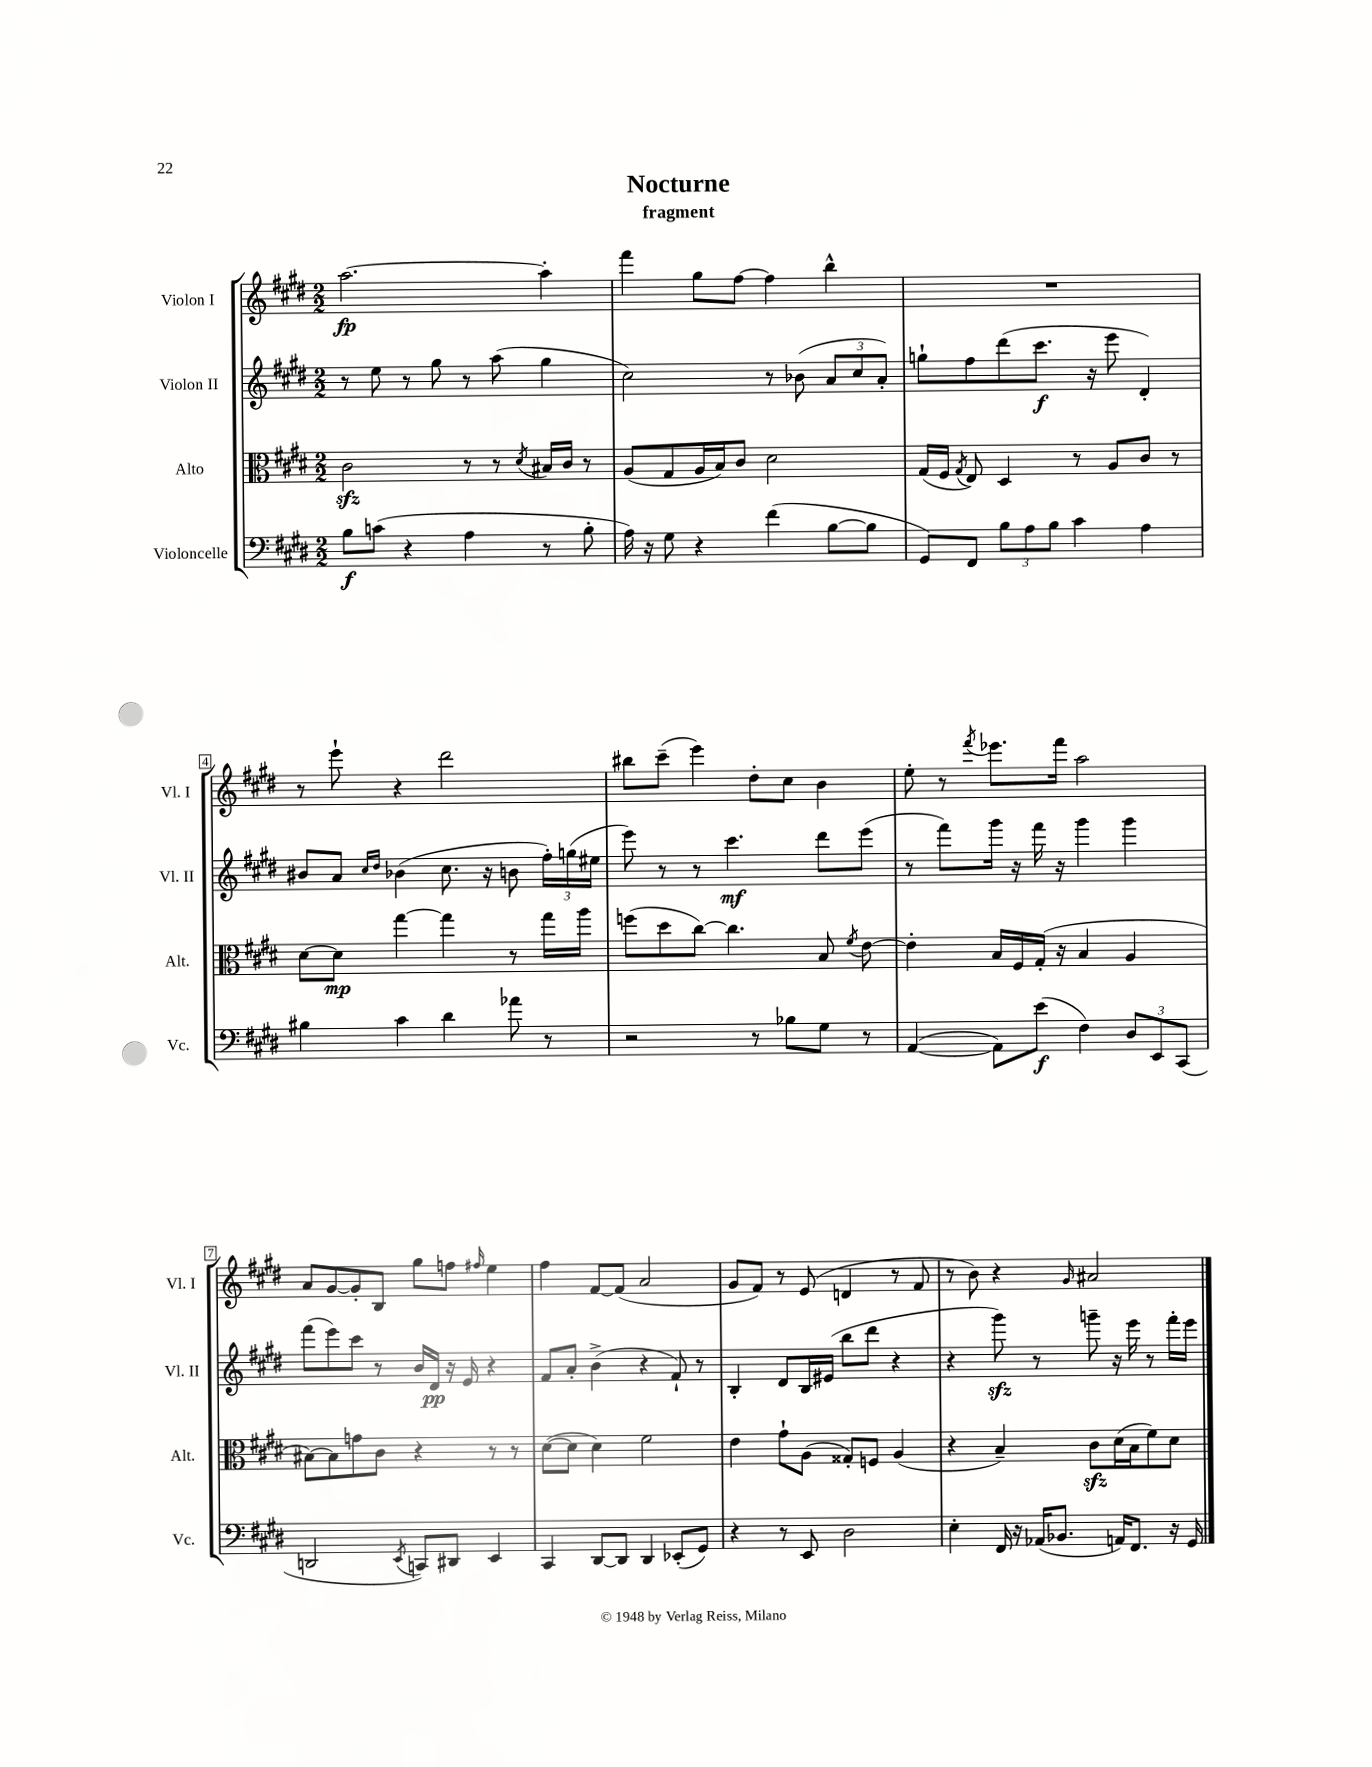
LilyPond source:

\header { title = "Nocturne" subtitle = "fragment" }
<<
\new StaffGroup <<
\new Staff = "s0" \with { instrumentName = "Violon I" shortInstrumentName = "Vl. I" } {
    \clef treble \key e \major \numericTimeSignature \time 2/2
    \autoBeamOff a''2.~\fp a''4-. |
    fis'''4 gis''8[ fis''8]~ fis''4 b''4-^ |
    R1 |
    r8 e'''8-! r4 dis'''2 |
    bis''8[ cis'''8]--( e'''4) dis''8[-. cis''8] b'4 |
    e''8-. r8 \acciaccatura { fis'''8 } ees'''8.[ fis'''16] a''2 |
    a'8[ gis'8~ gis'8-. b8] gis''8[ f''8] \grace { fis''16 } e''4 |
    fis''4 fis'8[~ fis'8]( a'2 |
    gis'8[ fis'8]) r8 e'8( d'4 r8 fis'8 |
    r8 b'8) r4 \grace { gis'16 } ais'2 \bar "|." |
}
\new Staff = "s1" \with { instrumentName = "Violon II" shortInstrumentName = "Vl. II" } {
    \clef treble \key e \major \numericTimeSignature \time 2/2
    \autoBeamOff r8 e''8 r8 gis''8 r8 a''8( gis''4 |
    cis''2) r8 bes'8( \tuplet 3/2 { a'8[ cis''8 a'8]-.) } |
    g''8[-! fis''8 dis'''8( cis'''8.]\f r16 e'''8 dis'4-.) |
    bis'8[ a'8] \grace { cis''16[ dis''16] } bes'4( cis''8. r16 b'8 \tuplet 3/2 { fis''16[-.) g''16( eis''16] } |
    e'''8) r8 r8 cis'''4.\mf dis'''8[ e'''8]( |
    r8 fis'''8[) gis'''16] r16 fis'''16 r16 gis'''4 gis'''4 |
    fis'''8[( e'''8) cis'''8] r8 b'16[ dis'16]\pp r16 e'16 r4 |
    fis'8[ a'8]-. b'4->( r4 fis'8-!) r8 |
    b4-. dis'8[ b16 eis'16]( b''8[ dis'''8] r4 |
    r4 gis'''8\sfz) r8 g'''8-- r16 e'''16 r8 fis'''16[-. e'''16] \bar "|." |
}
\new Staff = "s2" \with { instrumentName = "Alto" shortInstrumentName = "Alt." } {
    \clef alto \key e \major \numericTimeSignature \time 2/2
    \autoBeamOff cis'2\sfz r8 r8 \acciaccatura { dis'8 } bis16[ cis'16] r8 |
    a8[( gis8 a16 b16) cis'8] dis'2 |
    gis16[( fis16] \acciaccatura { gis8 } e8) dis4 r8 a8[ cis'8] r8 |
    dis'8[~ dis'8]\mp gis''4~ gis''4 r8 gis''16[ a''16] |
    f''8[( dis''8 cis''8]~) cis''4. b8 \acciaccatura { fis'8 } e'8~ |
    e'4-. b16[ fis16 gis16]-.( r16 b4 a4 |
    bis8[~) bis8 g'8 cis'8] r4 r8 r8 |
    dis'8[~( dis'8] dis'4) fis'2 |
    e'4 gis'8[-! a8]( gisis8[-.) f8] a4( |
    r4 b4--) cis'8[\sfz dis'16( b16 fis'8) dis'8] \bar "|." |
}
\new Staff = "s3" \with { instrumentName = "Violoncelle" shortInstrumentName = "Vc." } {
    \clef bass \key e \major \numericTimeSignature \time 2/2
    \autoBeamOff b8[\f c'8]( r4 a4 r8 b8-. |
    a16) r16 gis8 r4 fis'4( b8[~ b8] |
    gis,8[) fis,8] \tuplet 3/2 { b8[ a8 b8] } cis'4 a4 |
    bis4 cis'4 dis'4 aes'8 r8 |
    r2 r8 bes8[ gis8] r8 |
    a,4~( a,8[) e'8]\f( fis4) \tuplet 3/2 { dis8[ e,8 cis,8]( } |
    d,2 \acciaccatura { e,8 } c,8[) dis,8] e,4 |
    cis,4 dis,8[~ dis,8] dis,4 ees,8[-.( gis,8]) |
    r4 r8 e,8 dis2 |
    e4-. fis,16 r16 aes,16[( bes,8.] a,16[) fis,8.] r16 gis,16 \bar "|." |
}
>>
>>
\layout { \context { \Score \override BarNumber.stencil = #(make-stencil-boxer 0.1 0.3 ly:text-interface::print) } }
